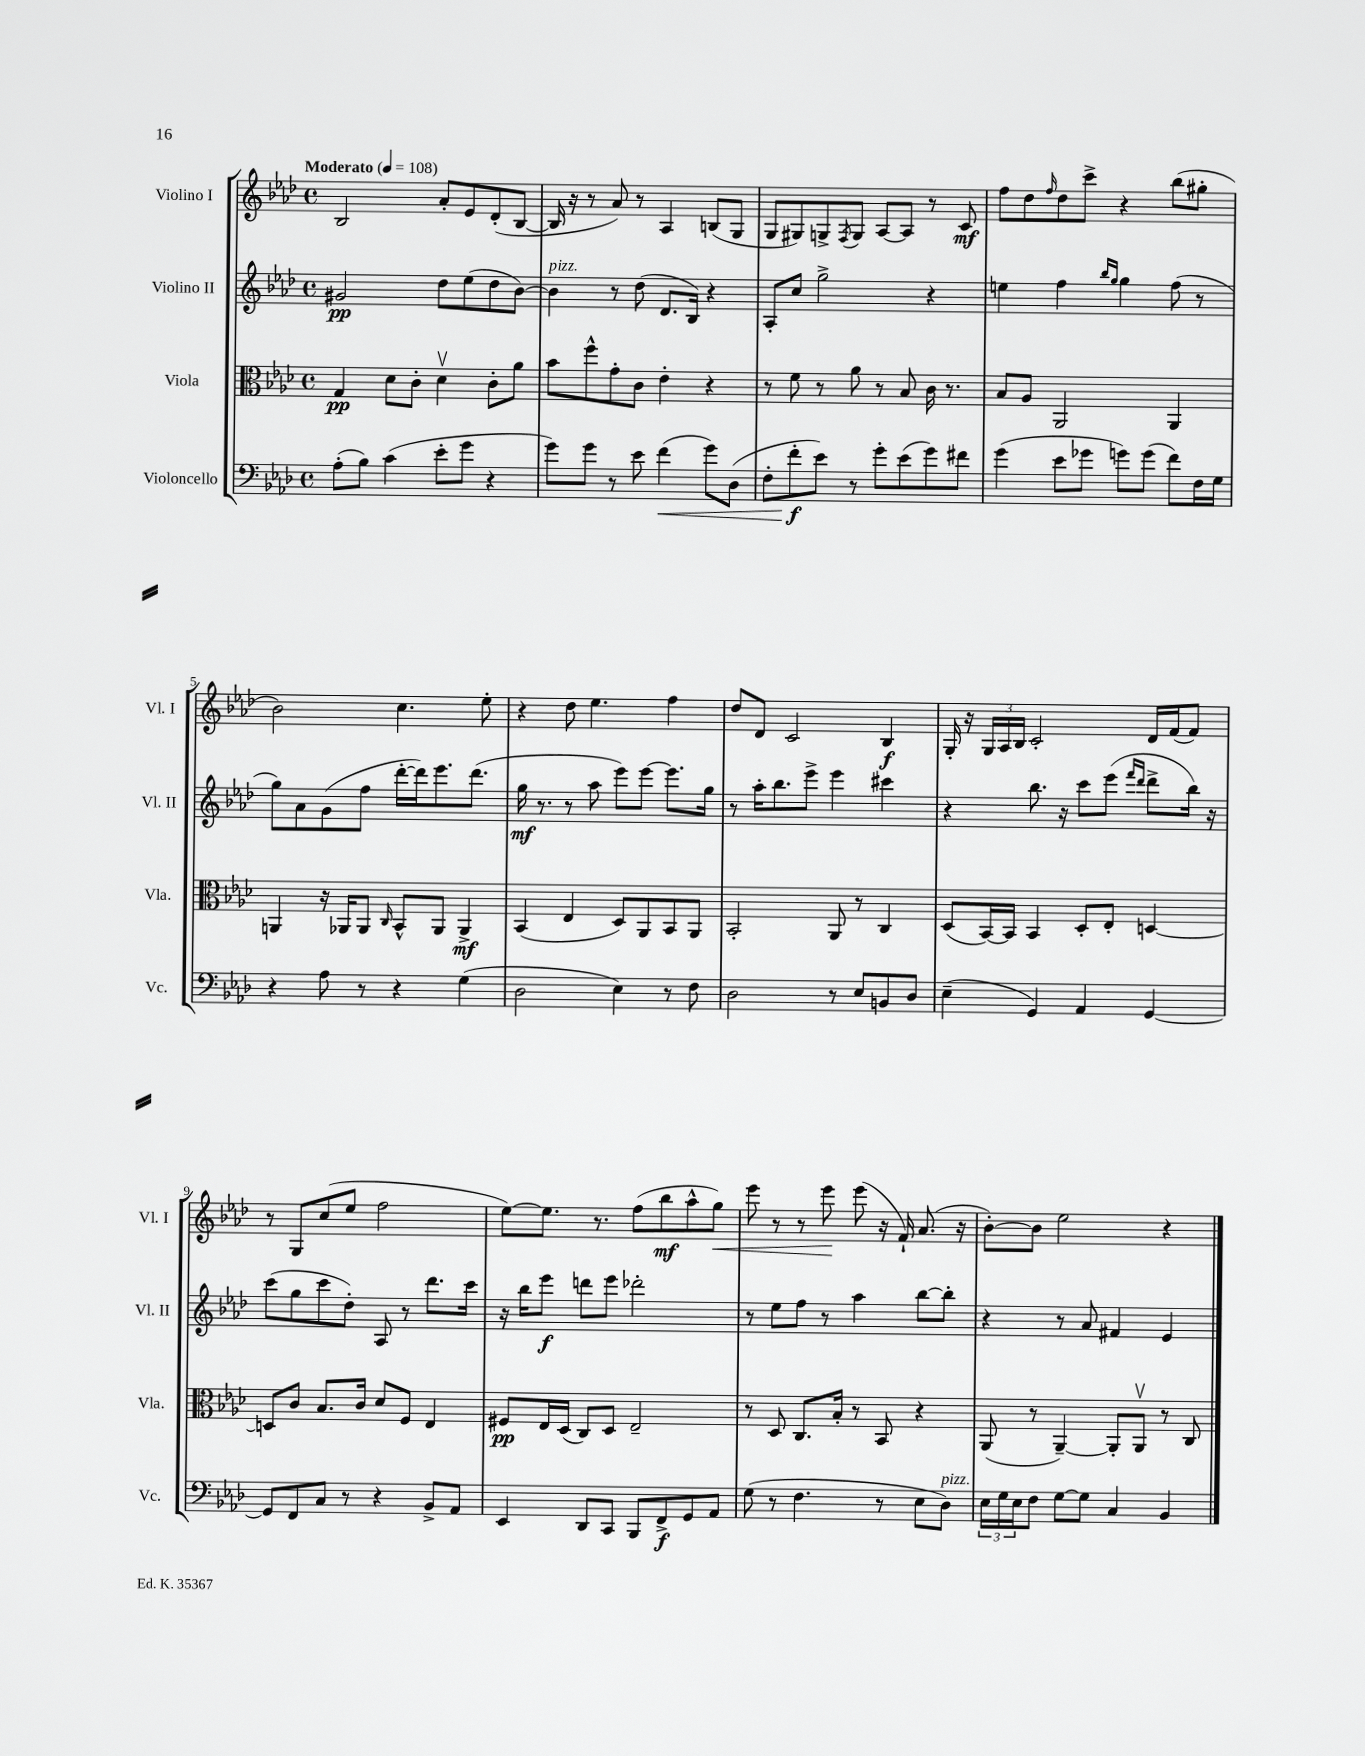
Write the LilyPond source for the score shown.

<<
\new StaffGroup <<
\new Staff = "s0" \with { instrumentName = "Violino I" shortInstrumentName = "Vl. I" } {
    \clef treble \key aes \major \defaultTimeSignature \time 4/4 \tempo "Moderato" 4 = 108
    bes2 aes'8-. ees'8 des'8-.( bes8~ |
    bes16 r16 r8 aes'8) r8 aes4 b8( g8 |
    g8 gis8) g8-> \acciaccatura { f8 } g8 aes8~ aes8 r8 c'8\mf |
    f''8 des''8 \grace { f''16 } des''8 c'''8-> r4 bes''8( gis''8-. |
    bes'2) c''4. ees''8-. |
    r4 des''8 ees''4. f''4 |
    des''8 des'8 c'2 bes4\f |
    g16-. r16 \tuplet 3/2 { g16 aes16 bes16 } c'2-. des'16 f'16( f'8) |
    r8 g8 c''8( ees''8 f''2 |
    ees''8~) ees''8. r8. f''8( bes''8\mf aes''8-^ g''8\<) |
    ees'''8 r8 r8 ees'''8\! ees'''8( r16 f'16-!) aes'8.( r16 |
    bes'8~-.) bes'8 ees''2 r4 \bar "|." |
}
\new Staff = "s1" \with { instrumentName = "Violino II" shortInstrumentName = "Vl. II" } {
    \clef treble \key aes \major \defaultTimeSignature \time 4/4
    gis'2\pp des''8 ees''8( des''8 bes'8~) |
    bes'4^\markup { \italic "pizz." } r8 des''8( des'8. bes16) r4 |
    aes8-. c''8 g''2-> r4 |
    e''4 f''4 \grace { bes''16 g''16 } g''4 f''8( r8 |
    g''8) aes'8 g'8( f''8 des'''16~-. des'''16) ees'''8. des'''8.( |
    g''16\mf r8. r8 aes''8 ees'''8) ees'''8~ ees'''8. g''16 |
    r8 aes''16-. bes''8. ees'''8-> ees'''4 cis'''4 |
    r4 bes''8. r16 c'''8 ees'''8( \grace { f'''16 des'''16 } des'''8-> bes''16) r16 |
    c'''8( g''8 c'''8 des''8-.) aes8 r8 des'''8. c'''16 |
    r16 bes''16 ees'''8\f d'''8 ees'''8 des'''2-. |
    r8 ees''8 f''8 r8 aes''4 bes''8~ bes''8-. |
    r4 r8 aes'8 fis'4 ees'4 \bar "|." |
}
\new Staff = "s2" \with { instrumentName = "Viola" shortInstrumentName = "Vla." } {
    \clef alto \key aes \major \defaultTimeSignature \time 4/4
    g4\pp des'8 c'8-. des'4\upbow c'8-. aes'8 |
    bes'8 f''8-^ g'8-. c'8 ees'4-. r4 |
    r8 f'8 r8 aes'8 r8 bes8 c'16 r8. |
    bes8 aes8 aes,2 aes,4 |
    a,4 r16 aes,16 aes,8 \grace { c16 } bes,8-^ aes,8 aes,4->\mf |
    bes,4( ees4 des8) aes,8 bes,8 aes,8 |
    bes,2-. aes,8 r8 c4 |
    des8( bes,16~) bes,16 bes,4 des8-. ees8-. d4~ |
    d8 c'8 bes8. c'16 des'8 f8 ees4 |
    fis8\pp ees16 des16( c8) des8 ees2-- |
    r8 des8 c8. bes16-. r8 bes,8 r4 |
    aes,8( r8 aes,4~--) aes,8-. aes,8\upbow r8 c8 \bar "|." |
}
\new Staff = "s3" \with { instrumentName = "Violoncello" shortInstrumentName = "Vc." } {
    \clef bass \key aes \major \defaultTimeSignature \time 4/4
    aes8-.( bes8) c'4( ees'8-. g'8 r4 |
    g'8) g'8 r8 ees'8 f'4\<( g'8) des8( |
    f8-. f'8-.\f\! ees'8) r8 g'8-. ees'8( g'8) fis'8 |
    g'4( ees'8 ges'8 g'8) g'8( f'8) f16 g16 |
    r4 aes8 r8 r4 g4( |
    des2 ees4) r8 f8 |
    des2 r8 ees8 b,8 des8 |
    ees4--( g,4) aes,4 g,4~ |
    g,8 f,8 c8 r8 r4 bes,8-> aes,8 |
    ees,4 des,8 c,8 bes,,8 f,8->\f g,8 aes,8 |
    g8( r8 f4. r8 ees8 des8^\markup { \italic "pizz." }) |
    \tuplet 3/2 { ees16 g16 ees16 } f8 g8~ g8 c4 bes,4 \bar "|." |
}
>>
>>
